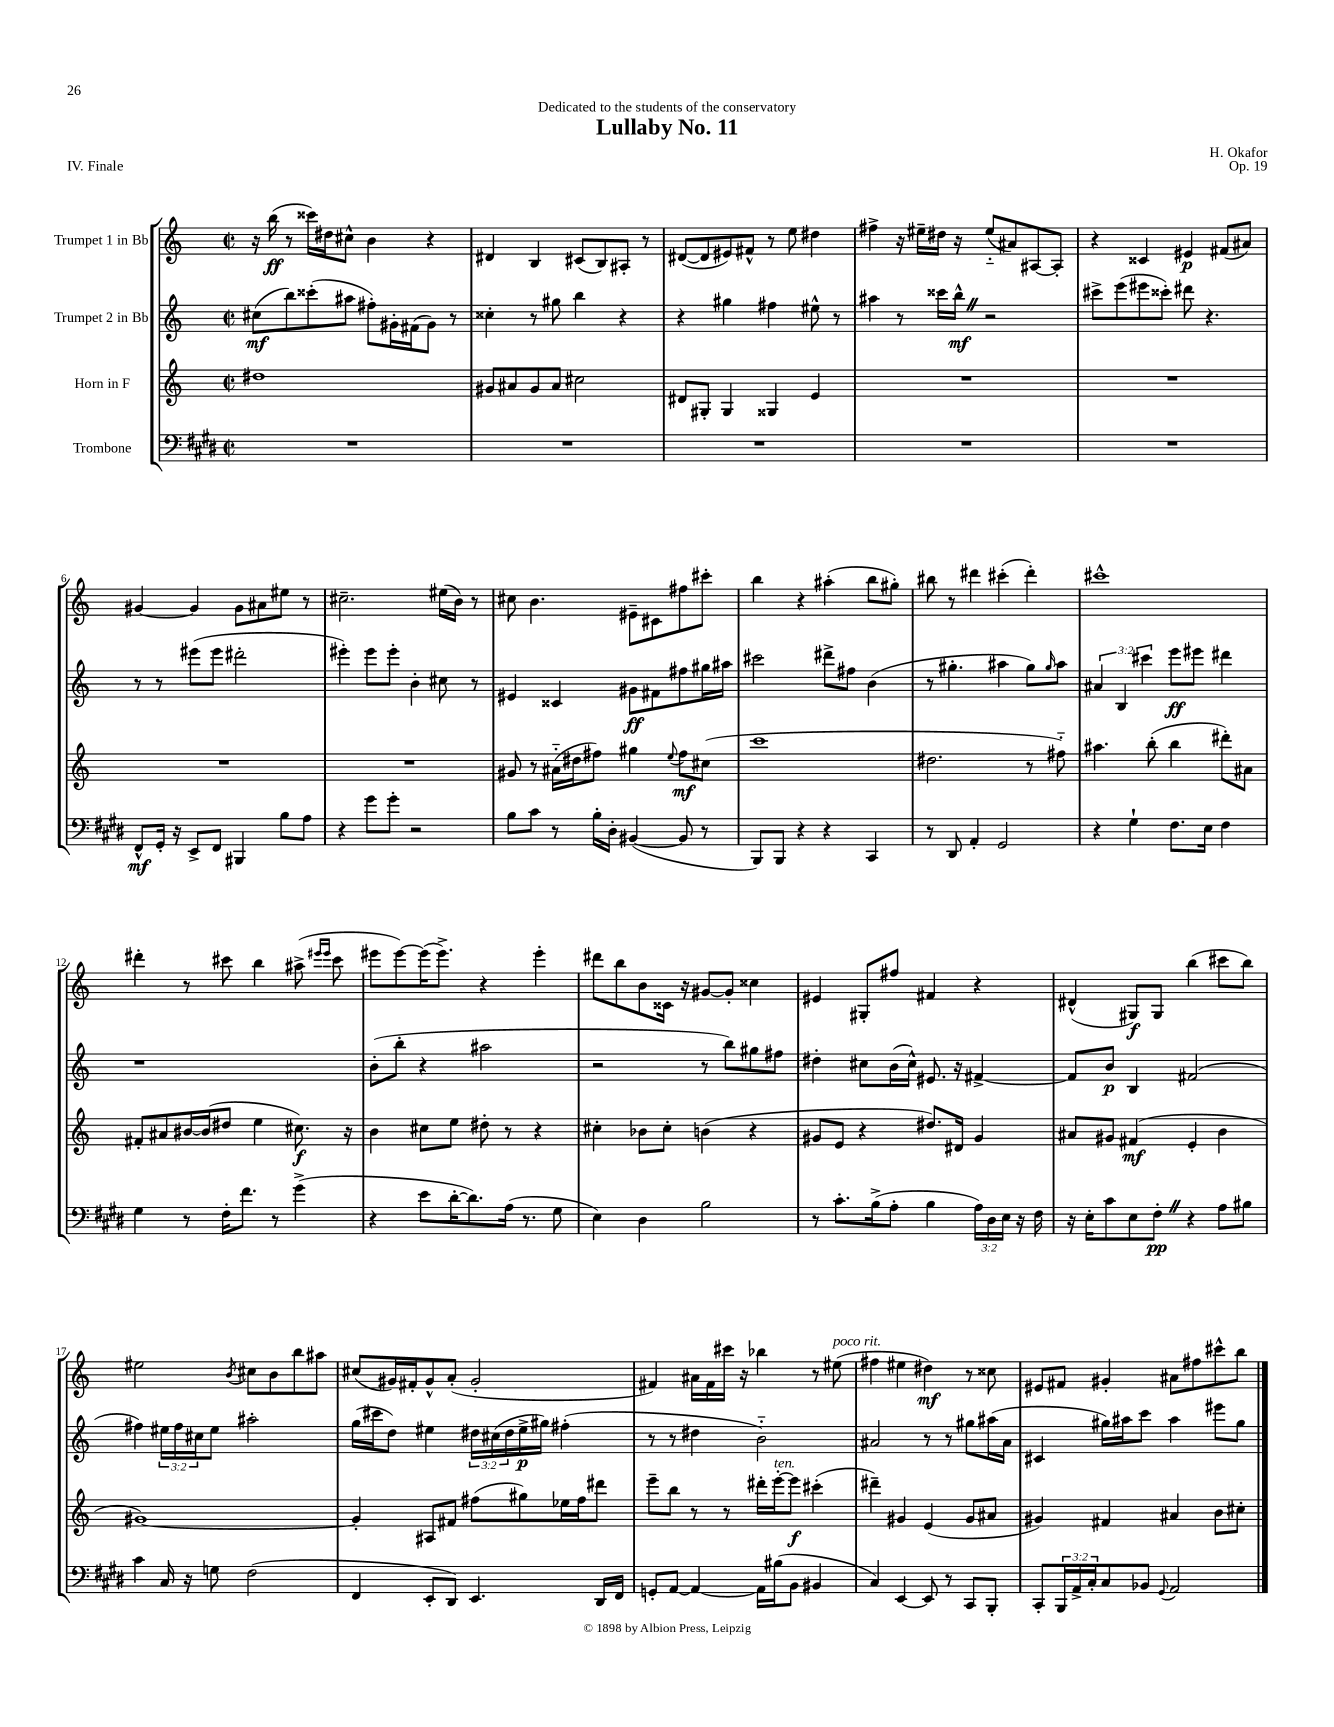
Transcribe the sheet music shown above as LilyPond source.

\header { title = "Lullaby No. 11" composer = "H. Okafor" dedication = "Dedicated to the students of the conservatory" opus = "Op. 19" piece = "IV. Finale" }
<<
\new StaffGroup <<
\new Staff = "s0" \with { instrumentName = "Trumpet 1 in Bb" } {
    \clef treble \key c \major \defaultTimeSignature \time 2/2
    r16 b''16\ff( r8 cisis'''16) dis''16 cis''8-^ b'4 r4 |
    dis'4 b4 cis'8( b8) ais8-. r8 |
    dis'8~( dis'8 eis'8) fis'8-^ r8 e''8 dis''4 |
    fis''4-> r16 eis''16-- dis''16 r16 eis''8-_( ais'8) ais8~ ais8-. |
    r4 cisis'4 eis'4\p fis'8( ais'8) |
    gis'4~ gis'4 gis'8 ais'8 eis''8 r8 |
    cis''2.-- eis''16( b'16) r8 |
    cis''8 b'4. eis'8-- cis'8 fis''8 cis'''8-. |
    b''4 r4 ais''4-.( b''8 gis''8-.) |
    bis''8 r8 dis'''4 cis'''4-.( dis'''4-.) |
    cis'''1-^ |
    dis'''4-. r8 cis'''8 b''4 ais''8->( \grace { eis'''16 eis'''16 } cis'''8 |
    eis'''8 eis'''8~) eis'''16( eis'''8.->) r4 eis'''4-. |
    dis'''8 b''8 b'8 cisis'16 r16 gis'8~ gis'8-. cisis''4 |
    eis'4 gis8-. fis''8 fis'4 r4 |
    dis'4-^( gis8\f) gis8 b''4( cis'''8 b''8) |
    eis''2 \acciaccatura { b'8 } cis''8 b'8 b''8 ais''8 |
    cis''8( gis'16) fis'16-. gis'8-^ a'8-.( gis'2-. |
    fis'4) ais'16 fis'16 cis'''16 r16 bes''4 r8 eis''8^\markup { \italic "poco rit." }( |
    fis''4 eis''4 dis''4\mf) r8 cisis''8 |
    eis'8 fis'8 gis'4-. ais'8 fis''8 cis'''8-^ b''8 \bar "|." |
}
\new Staff = "s1" \with { instrumentName = "Trumpet 2 in Bb" } {
    \clef treble \key c \major \defaultTimeSignature \time 2/2 \override Staff.TupletNumber.text = #tuplet-number::calc-fraction-text
    cis''8\mf( b''8) cisis'''8-.( ais''8 fis''8-.) gis'16-. fis'16( gis'8) r8 |
    cisis''4-. r8 gis''8 b''4 r4 |
    r4 gis''4 fis''4 eis''8-^ r8 |
    ais''4 r8 cisis'''16 b''16-^\mf \once \override BreathingSign.text = \markup { \musicglyph "scripts.caesura.straight" } \breathe r2 |
    cis'''8-> e'''8( eis'''8 cisis'''8-.) dis'''8 r4. |
    r8 r8 eis'''8( eis'''8 dis'''2-. |
    eis'''4-.) eis'''8 eis'''8-. b'4-. cis''8 r8 |
    eis'4 cisis'4 gis'8\ff fis'8 fis''8 gis''16 ais''16 |
    cis'''2 dis'''8-> fis''8 b'4( |
    r8 gis''4.-. ais''4 gis''8) \grace { gis''16 } ais''8 |
    \tuplet 3/2 { ais'4 b4 cis'''4 } e'''8\ff eis'''8 dis'''4 |
    r1 |
    b'8-.( b''8-. r4 ais''2 |
    r2 r8 b''8) gis''8 fis''8 |
    dis''4-. cis''8 b'16( cis''16-^) eis'8. r16 fis'4~-> |
    fis'8 b'8\p b4 fis'2( |
    fis''4) \tuplet 3/2 { eis''16 fis''16 cis''16 } eis''8 ais''2-. |
    g''16( cis'''16 d''8) eis''4 \tuplet 3/2 { dis''16 cis''16( dis''16 } eis''16->\p gis''16) fis''4-.( |
    r8 r8 dis''4 b'2-_) |
    ais'2 r8 r8 gis''8 ais''16( ais'16 |
    cis'4 gis''16) ais''16 c'''8 ais''4 eis'''8 gis''8 \bar "|." |
}
\new Staff = "s2" \with { instrumentName = "Horn in F" } {
    \clef treble \key c \major \defaultTimeSignature \time 2/2
    dis''1 |
    gis'8 ais'8 gis'8 ais'8 cis''2 |
    dis'8 gis8-. gis4 gisis4 e'4 |
    R1 |
    R1 |
    R1 |
    R1 |
    gis'8 r8 ais'16-_( dis''16 fis''8) gis''4 \appoggiatura { e''8 } fis''8\mf cis''8( |
    c'''1 |
    dis''2. r8 fis''8-_) |
    ais''4. b''8-.( b''4 dis'''8-.) ais'8 |
    fis'8-. ais'8 bis'16~ bis'16( dis''8 e''4 cis''8.\f) r16 |
    b'4 cis''8 e''8 dis''8-. r8 r4 |
    cis''4-. bes'8 cis''8-. b'4( r4 |
    gis'8 e'8 r4 dis''8.) dis'16 gis'4 |
    ais'8 gis'8 fis'4\mf( e'4-. b'4 |
    gis'1~) |
    gis'4-. ais8 fis'8 fis''8( gis''8) ees''16 fis''16 dis'''8 |
    e'''8-- b''8 r8 r8 dis'''16-. e'''16~-.^\markup { \italic "ten." } e'''8\f cis'''4-.( |
    dis'''4--) gis'4 e'4( gis'8 ais'8 |
    gis'4) fis'4 ais'4 b'8 cis''8-. \bar "|." |
}
\new Staff = "s3" \with { instrumentName = "Trombone" } {
    \clef bass \key e \major \defaultTimeSignature \time 2/2 \override Staff.TupletNumber.text = #tuplet-number::calc-fraction-text
    R1 |
    R1 |
    R1 |
    R1 |
    R1 |
    fis,8-^\mf gis,16-. r16 e,8-> fis,8 bis,,4 b8 a8 |
    r4 gis'8 gis'8-. r2 |
    b8 cis'8 r8 b16-. dis16-. bis,4~( bis,8 r8 |
    b,,8) b,,8 r4 r4 cis,4 |
    r8 dis,8 a,4-. gis,2 |
    r4 gis4-! fis8. e16 fis4 |
    gis4 r8 fis16-. fis'8. r8 gis'4->( |
    r4 e'8 dis'16~-. dis'8.) a16( r8. gis8 |
    e4) dis4 b2 |
    r8 cis'8.-. b16->( a8-. b4 \tuplet 3/2 { a16) dis16 e16 } r16 fis16 |
    r16 e16-. cis'8 e8 fis8-.\pp \once \override BreathingSign.text = \markup { \musicglyph "scripts.caesura.straight" } \breathe r4 a8 bis8 |
    cis'4 cis16 r16 g8 fis2( |
    fis,4 e,8-. dis,8) e,4. dis,16 fis,16 |
    g,8-. a,8~ a,4~ a,16 bis16( b,8 bis,4 |
    cis4) e,4~ e,8 r8 cis,8 b,,8-. |
    cis,8-. \tuplet 3/2 { b,,16 a,16-> cis16-. } cis8 bes,8 \appoggiatura { gis,8 } a,2 \bar "|." |
}
>>
>>
